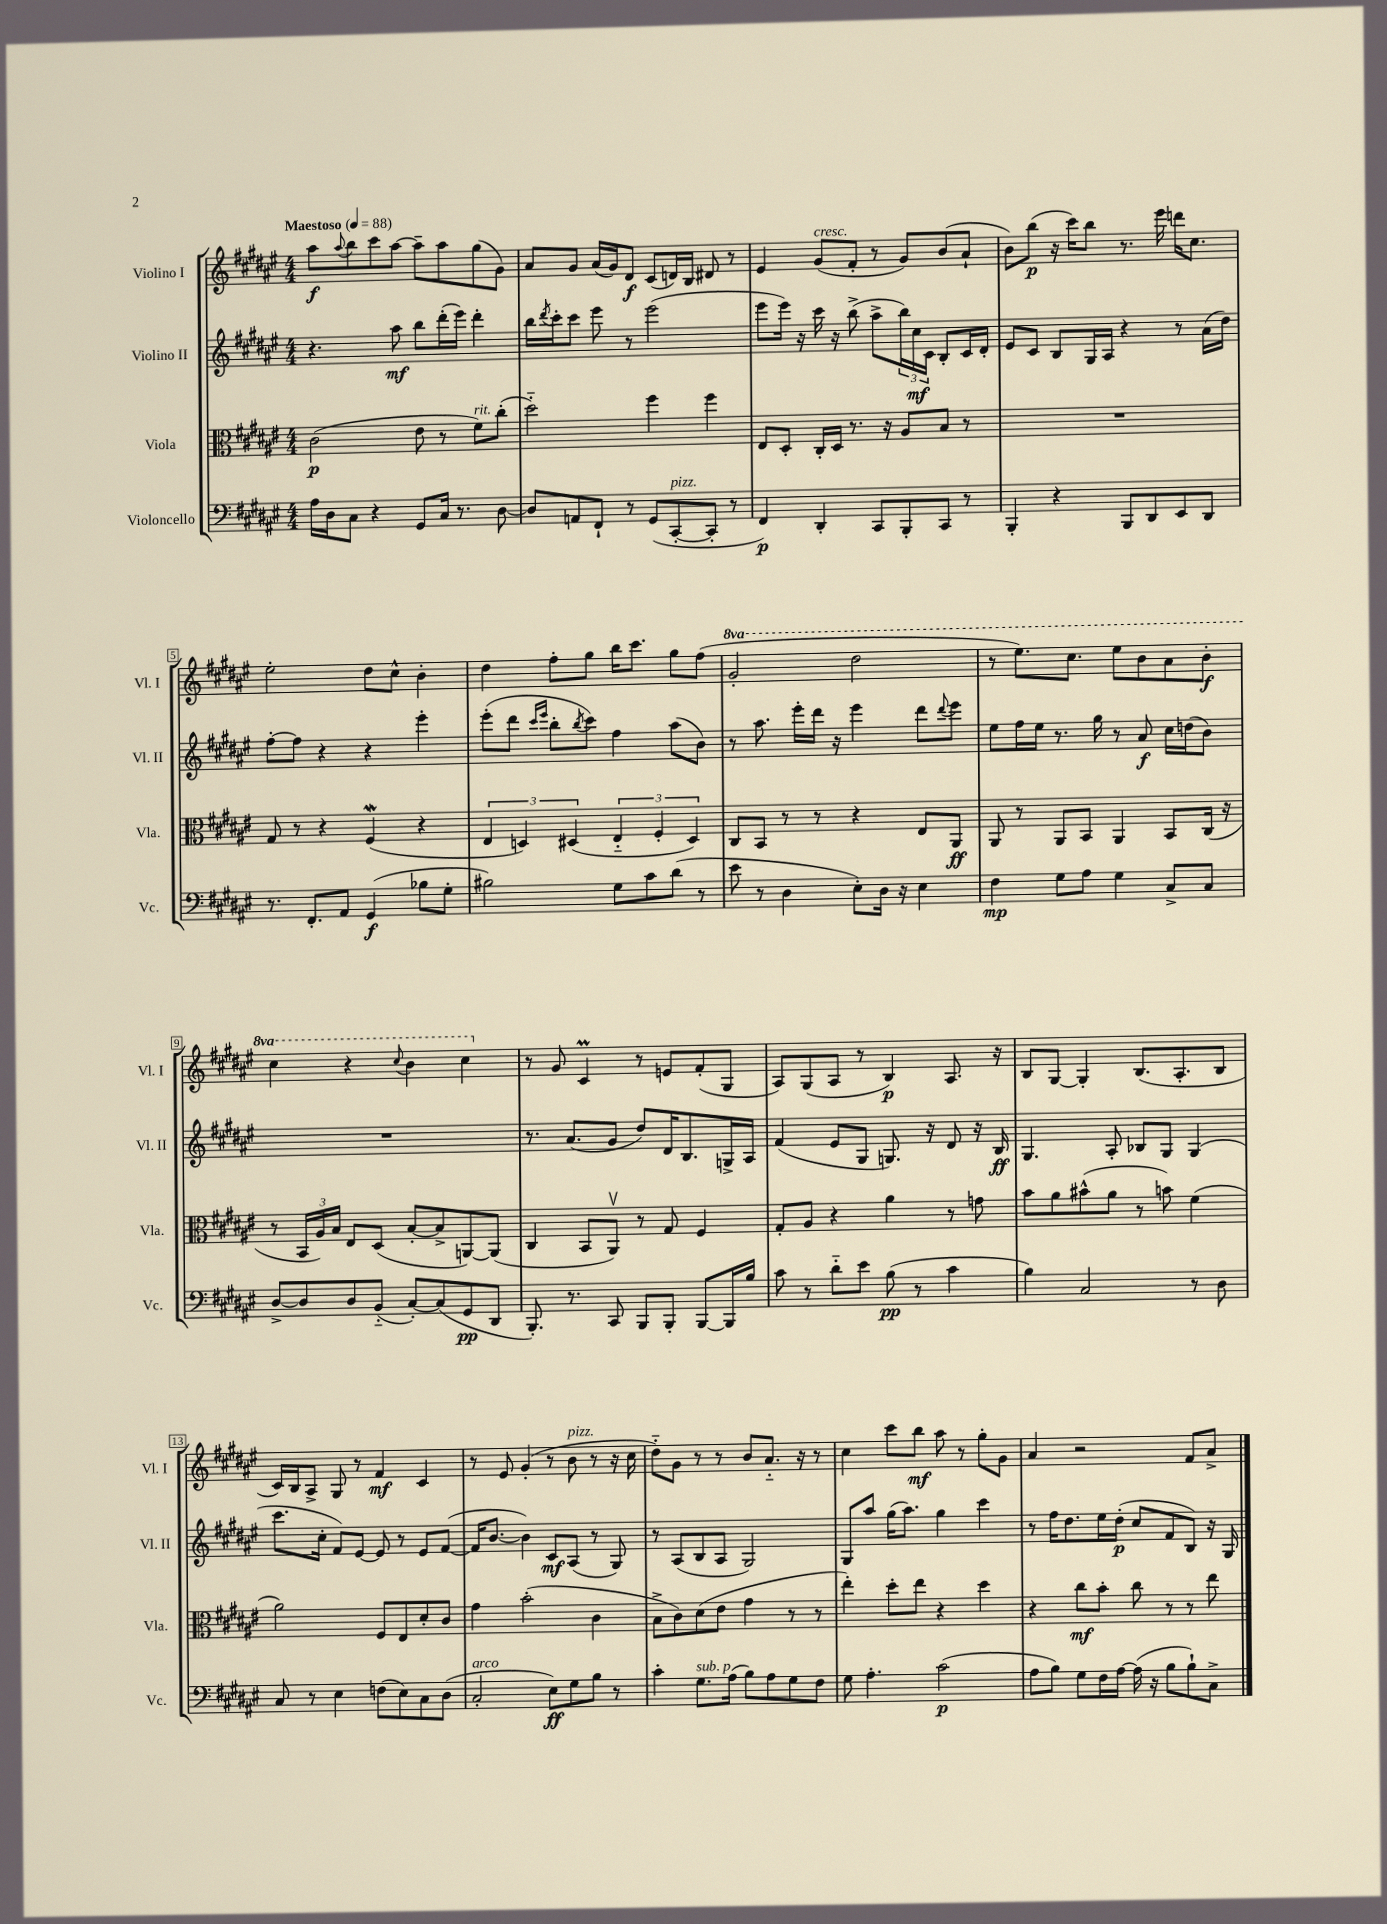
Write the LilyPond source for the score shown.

<<
\new StaffGroup <<
\new Staff = "s0" \with { instrumentName = "Violino I" shortInstrumentName = "Vl. I" } {
    \clef treble \key fis \major \numericTimeSignature \time 4/4 \set Staff.ottavationMarkups = #ottavation-simple-ordinals \tempo "Maestoso" 4 = 88
    ais''8\f \appoggiatura { ais''8 } b''8 cis'''8 ais''8~ ais''8-- ais''8 gis''8( gis'8) |
    ais'8 gis'8 ais'16( gis'16) dis'8\f cis'8( d'16) b16 dis'8 r8 |
    eis'4 gis'8^\markup { \italic "cresc." }( fis'8-. r8 gis'8) b'8( ais'8-! |
    b'8) b''8\p( r16 cis'''16) b''8 r8. eis'''16 d'''16 cis''8. |
    eis''2-. dis''8 cis''8-^ b'4-. |
    dis''4 fis''8-. gis''8 b''16 cis'''8. gis''8 fis''8( |
    \ottava #1 gis''2-. dis'''2 |
    r8 eis'''8.) cis'''8. eis'''8 b''8 ais''8 b''8-.\f |
    cis'''4 r4 \appoggiatura { cis'''8 } b''4 cis'''4 \ottava #0 |
    r8 gis'8 cis'4\prall r8 e'8 fis'8-.( gis8 |
    ais8) gis8( ais8 r8 b4\p) ais8. r16 |
    b8 gis8~ gis4-. b8.( ais8.-. b8 |
    cis'16) b16 ais8-> gis8 r8 fis'4\mf cis'4 |
    r8 eis'8 gis'4-.( r8 b'8^\markup { \italic "pizz." } r8 r16 cis''16 |
    dis''8-_) gis'8 r8 r8 b'8 ais'8.-_ r16 r8 |
    cis''4 cis'''8 b''8\mf ais''8 r8 gis''8-. gis'8 |
    ais'4 r2 fis'8 ais'8-> \bar "|." |
}
\new Staff = "s1" \with { instrumentName = "Violino II" shortInstrumentName = "Vl. II" } {
    \clef treble \key fis \major \numericTimeSignature \time 4/4
    r4. ais''8\mf b''8 dis'''16-.( eis'''16) dis'''4-. |
    b''16 \acciaccatura { dis'''8 } cis'''16-. cis'''8 eis'''8 r8 eis'''2( |
    eis'''8 eis'''16) r16 cis'''16 r16 b''8->( ais''8-> \tuplet 3/2 { b''16) cis''16\mf cis'16 } b8-. cis'16 dis'16-. |
    eis'8 cis'8 b8 gis16 ais16 r4 r8 ais'16( dis''16) |
    fis''8~-. fis''8 r4 r4 eis'''4-. |
    eis'''8-.( dis'''8 \grace { cis'''16 eis'''16 } b''8-. \acciaccatura { b''8 } cis'''8) fis''4 ais''8( b'8) |
    r8 ais''8. eis'''16-. dis'''16 r16 eis'''4 dis'''8 \appoggiatura { dis'''8 } eis'''8 |
    eis''8 fis''16 eis''16 r8. gis''16 r8 ais'8\f cis''16 d''16( b'8) |
    R1 |
    r8. ais'8.( gis'8 dis''8) dis'16 b8. g16-> ais16 |
    fis'4( eis'8 gis8 g8.) r16 dis'8 r16 b16\ff |
    gis4. ais8-. bes8 gis8 gis4( |
    cis'''8. cis''16-. fis'8) eis'8~ eis'8 r8 eis'8 fis'8~( |
    fis'16 b'8.~ b'4) cis'8\mf ais8( r8 gis8) |
    r8 ais8( b8 ais8 gis2) |
    gis8 ais''8 gis''16( ais''8.) gis''4 cis'''4 |
    r8 fis''16 dis''8. eis''16 dis''16-.\p( cis''8 fis'8 b8) r16 gis16 \bar "|." |
}
\new Staff = "s2" \with { instrumentName = "Viola" shortInstrumentName = "Vla." } {
    \clef alto \key fis \major \numericTimeSignature \time 4/4
    cis'2\p( eis'8 r8 fis'8^\markup { \italic "rit." }) cis''8-.( |
    dis''2-_) fis''4 fis''4 |
    eis8 dis8-. cis16-. dis16 r8. r16 ais8 b8 r8 |
    R1 |
    gis8 r8 r4 fis4\mordent( r4 |
    \tuplet 3/2 { eis4 d4) dis4( } \tuplet 3/2 { eis4-_ fis4-. dis4) } |
    cis8 b,8 r8 r8 r4 eis8 ais,8\ff |
    ais,8 r8 ais,8 b,8 ais,4 b,8 cis16( r16 |
    r8 \tuplet 3/2 { b,16 ais16) b16 } eis8 dis8( b8~-. b8-> a,8~) a,8( |
    cis4 b,8 ais,8\upbow) r8 gis8 fis4 |
    gis8-. ais8 r4 ais'4 r8 g'8 |
    b'8 ais'8 bis'8-^( ais'8 r8 b'8) fis'4( |
    ais'2) fis8 eis8 dis'8-. cis'8 |
    gis'4 b'2-.( cis'4 |
    b8-> cis'8) dis'8( eis'8 gis'4 r8 r8 |
    eis''4-.) dis''8-. eis''8 r4 dis''4 |
    r4 cis''8\mf b'8-. cis''8 r8 r8 eis''8 \bar "|." |
}
\new Staff = "s3" \with { instrumentName = "Violoncello" shortInstrumentName = "Vc." } {
    \clef bass \key fis \major \numericTimeSignature \time 4/4
    ais16 dis16 cis8 r4 gis,8 cis16 r8. dis8~ |
    dis8 a,8 fis,8-! r8 gis,8( cis,8~-.^\markup { \italic "pizz." } cis,8-. r8 |
    fis,4\p) dis,4-. cis,8 b,,8-. cis,8 r8 |
    b,,4-. r4 b,,8 dis,8 eis,8 dis,8 |
    r8. fis,8.-. ais,8 gis,4\f( bes8 gis8-. |
    bis2) gis8 cis'8 dis'8( r8 |
    eis'8 r8 dis4 eis8-.) dis16 r16 eis4 |
    fis4\mp gis8 ais8 gis4 cis8-> cis8 |
    dis8~-> dis8 dis8 b,8-_( cis8~-.) cis8( gis,8\pp dis,8 |
    b,,8.-.) r8. cis,8 b,,8 b,,8-. b,,8~ b,,16 b16 |
    cis'8 r8 dis'8-_ eis'8 b8\pp( r8 cis'4 |
    b4) cis2 r8 dis8 |
    cis8 r8 eis4 f8( eis8) cis8 dis8( |
    cis2-.^\markup { \italic "arco" } eis8\ff) gis8 b8 r8 |
    cis'4-. gis8.^\markup { \italic "sub. p" } ais16( b8) ais8 gis8 fis8 |
    gis8 ais4.-. cis'2\p( |
    ais8 b8) gis8 fis16 ais16~ ais16( r16 b8 b8-!) cis8-> \bar "|." |
}
>>
>>
\layout { \context { \Score \override BarNumber.stencil = #(make-stencil-boxer 0.1 0.3 ly:text-interface::print) } }
